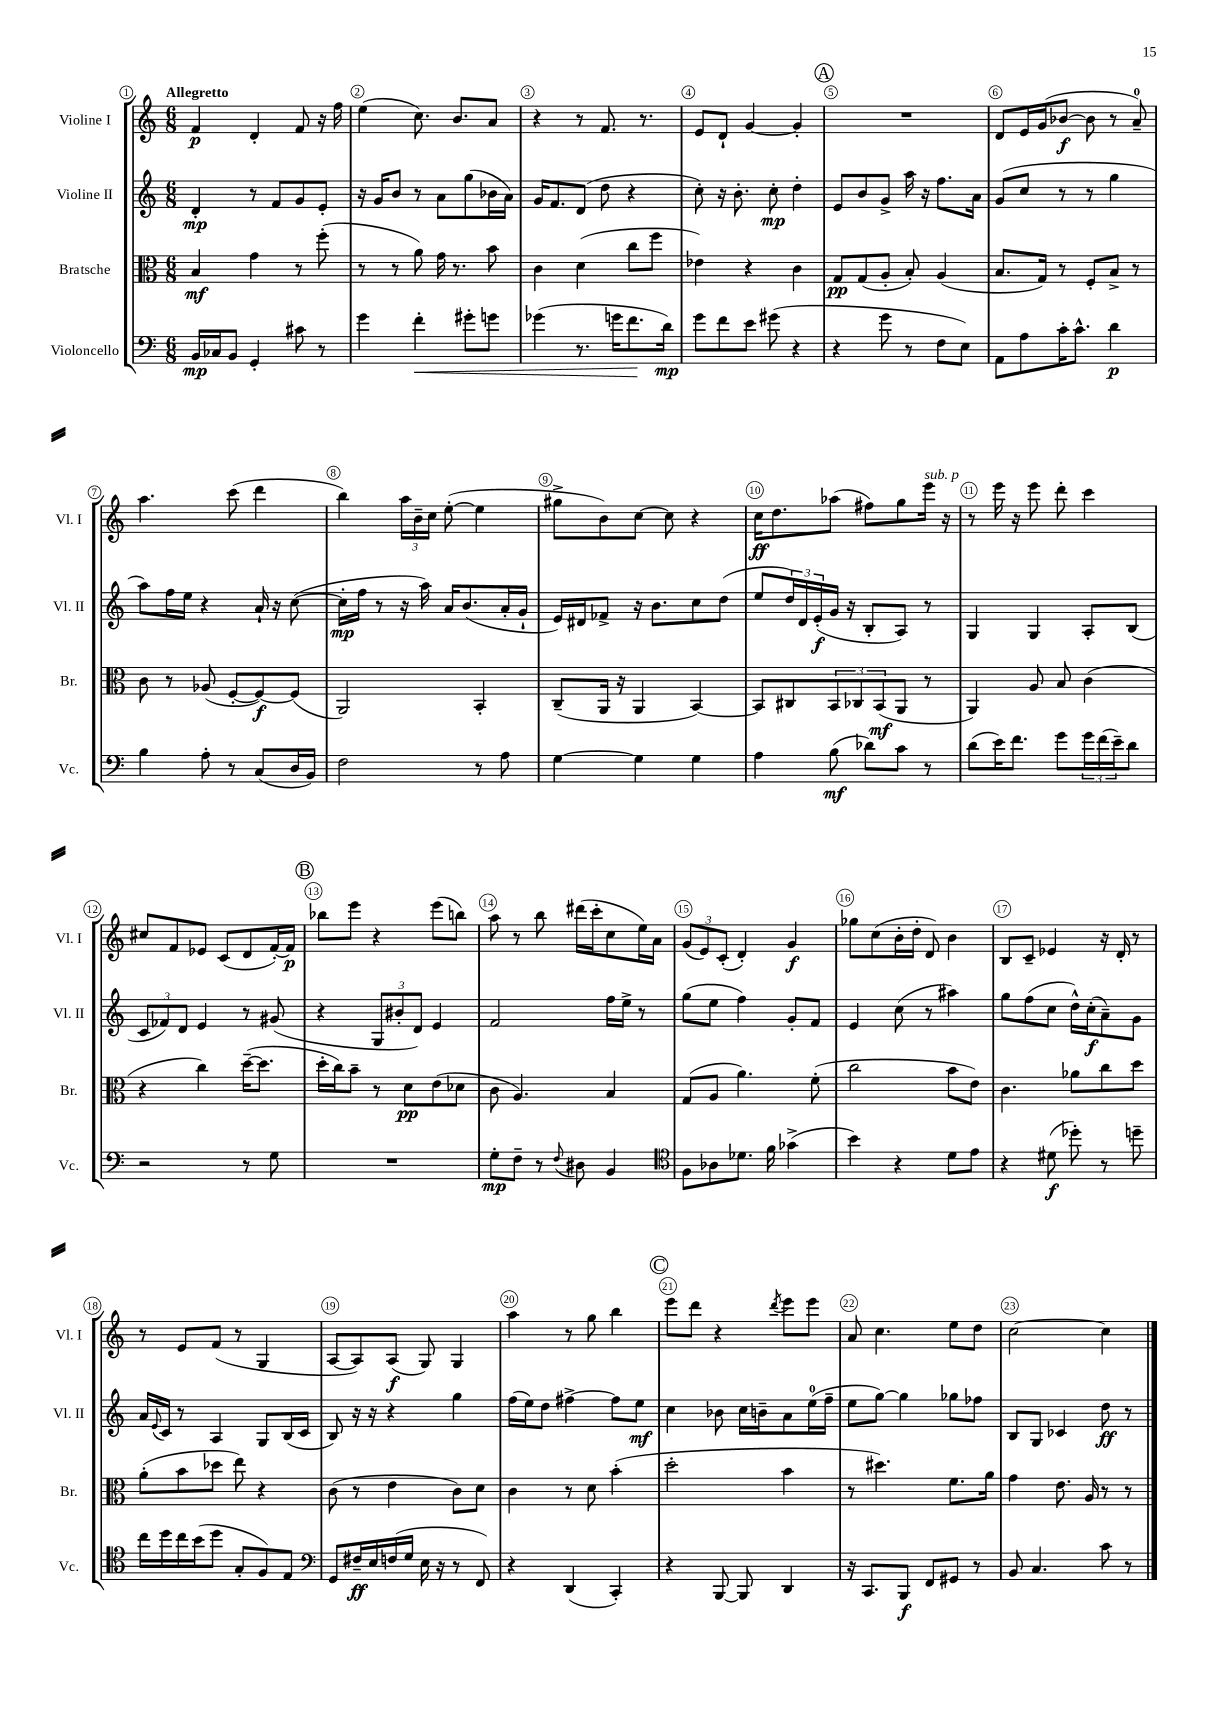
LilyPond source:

<<
\new StaffGroup <<
\new Staff = "s0" \with { instrumentName = "Violine I" shortInstrumentName = "Vl. I" } {
    \clef treble \key c \major \numericTimeSignature \time 6/8 \tempo "Allegretto"
    f'4\p d'4-. f'8 r16 f''16 |
    e''4( c''8.) b'8. a'8 |
    r4 r8 f'8. r8. |
    e'8 d'8-! g'4~ g'4-. |
    \mark \markup { \circle "A" } R2. |
    d'8 e'16 g'16( bes'8~\f bes'8 r8 a'8-0--) |
    a''4. c'''8( d'''4 |
    b''4) \tuplet 3/2 { a''16 b'16-- c''16 } e''8~-.( e''4 |
    gis''8-> b'8) c''8~ c''8 r4 |
    c''16\ff d''8. aes''8( fis''8) g''8 e'''16^\markup { \italic "sub. p" } r16 |
    r8 e'''16 r16 e'''8 d'''8-. c'''4 |
    cis''8 f'8 ees'8 c'8( d'8 f'16~-.) f'16\p |
    \mark \markup { \circle "B" } bes''8 e'''8 r4 e'''8( b''8) |
    a''8 r8 b''8 dis'''16( c'''16-. c''8 e''16) a'16 |
    \tuplet 3/2 { g'8( e'8) c'8-.( } d'4-.) g'4\f |
    ges''8 c''8( b'16-. d''16-. d'8) b'4 |
    b8 c'8-- ees'4 r16 d'16-. r8 |
    r8 e'8 f'8( r8 g4 |
    a8~ a8) a8\f( g8) g4 |
    a''4 r8 g''8 b''4 |
    \mark \markup { \circle "C" } e'''8 d'''8 r4 \acciaccatura { d'''8 } e'''8 e'''8 |
    a'8 c''4. e''8 d''8 |
    c''2~ c''4 \bar "|." |
}
\new Staff = "s1" \with { instrumentName = "Violine II" shortInstrumentName = "Vl. II" } {
    \clef treble \key c \major \numericTimeSignature \time 6/8
    d'4-.\mp r8 f'8 g'8 e'8-. |
    r16 g'16 b'8 r8 a'8 g''8( bes'16 a'16) |
    g'16 f'8. d'8( d''8 r4 |
    c''8-.) r16 b'8.-. c''8-.\mp d''4-. |
    \mark \markup { \circle "A" } e'8 b'8 g'8-> a''16 r16 f''8. a'16 |
    g'8( c''8 r8 r8 g''4 |
    a''8) f''16 e''16 r4 a'16-! r16 c''8~( |
    c''16-.\mp f''16 r8 r16 a''16) a'16 b'8.( a'16-. g'16-! |
    e'16) dis'16 fes'8-> r16 b'8. c''8 d''8( |
    e''8 \tuplet 3/2 { d''16) d'16 e'16-.\f( } g'16 r16 b8-. a8) r8 |
    g4 g4 a8-. b8( |
    \tuplet 3/2 { c'8 fes'8) d'8 } e'4 r8 gis'8( |
    \mark \markup { \circle "B" } r4 \tuplet 3/2 { g8 bis'8-. d'8) } e'4 |
    f'2 f''16 e''16-> r8 |
    g''8( e''8 f''4) g'8-. f'8 |
    e'4 c''8( r8 ais''4) |
    g''8 f''8( c''8 d''16-^) c''16-.\f( a'8--) g'8 |
    a'16 \appoggiatura { e'8 } c'16 r8 a4 g8 b16( c'16 |
    b8) r16 r16 r4 g''4 |
    f''16( e''16) d''8 fis''4~-> fis''8 e''8\mf |
    \mark \markup { \circle "C" } c''4 bes'8 c''16 b'16-- a'8 e''16-0( f''16-- |
    e''8 g''8~) g''4 ges''8 fes''8 |
    b8 g8 ces'4 d''8\ff r8 \bar "|." |
}
\new Staff = "s2" \with { instrumentName = "Bratsche" shortInstrumentName = "Br." } {
    \clef alto \key c \major \numericTimeSignature \time 6/8
    b4\mf g'4 r8 f''8-.( |
    r8 r8 a'8) g'16 r8. b'8 |
    c'4 d'4( c''8 f''8 |
    ees'4) r4 c'4 |
    \mark \markup { \circle "A" } g8\pp g8( a8-. b8-.) a4( |
    b8. g16) r8 f8-. b8-> r8 |
    c'8 r8 aes8( f8~-. f8~\f) f8( |
    a,2) b,4-. |
    c8--( a,16 r16 a,4 b,4~) |
    b,8 cis8 \tuplet 3/2 { b,8 ces8 b,8\mf( } a,8 r8 |
    a,4) a8 b8 c'4( |
    r4 c''4) d''16~--( d''8. |
    \mark \markup { \circle "B" } d''16-. c''16) b'8-- r8 d'8\pp e'8( des'8 |
    c'8 a4.) b4 |
    g8( a8 a'4.) f'8-.( |
    c''2 b'8 e'8) |
    c'4. aes'8 c''8 d''8 |
    a'8-.( b'8 des''8 e''8) r4 |
    c'8( r8 e'4 c'8) d'8 |
    c'4 r8 d'8 b'4-.( |
    \mark \markup { \circle "C" } d''2-. b'4 |
    r8 dis''4.) f'8. a'16 |
    g'4 e'8. a16 r8 r8 \bar "|." |
}
\new Staff = "s3" \with { instrumentName = "Violoncello" shortInstrumentName = "Vc." } {
    \clef bass \key c \major \numericTimeSignature \time 6/8
    b,16\mp ces16 b,8 g,4-. cis'8 r8 |
    g'4 f'4-.\< gis'8-. g'8 |
    ges'4( r8. g'16 f'8.\! d'16\mp) |
    g'8 f'8 e'8 gis'8( r4 |
    \mark \markup { \circle "A" } r4 g'8 r8 f8 e8) |
    a,8 a8 c'16-. c'8.-^ d'4\p |
    b4 a8-. r8 c8( d16 b,16) |
    f2 r8 a8 |
    g4~ g4 g4 |
    a4 b8\mf( des'8) c'8 r8 |
    d'8( e'16) f'8. g'8 \tuplet 3/2 { g'16 f'16( e'16--) } d'8 |
    r2 r8 g8 |
    \mark \markup { \circle "B" } R2. |
    g8-.\mp f8-- r8 \appoggiatura { f8 } dis8 b,4 |
    \clef tenor f8 aes8 des'8. f'16 ges'4->( |
    b'4) r4 d'8 e'8 |
    r4 dis'8\f( des''8-.) r8 d''8-- |
    c''16 d''16 c''16 b'16( d''8 g8-. f8) e8 |
    \clef bass g,8 fis16--\ff e16 f16( g16 e16 r16 r8 f,8) |
    r4 d,4( c,4-.) |
    \mark \markup { \circle "C" } r4 b,,8~ b,,8 d,4 |
    r16 c,8. b,,8\f f,8 gis,8 r8 |
    b,8 c4. c'8 r8 \bar "|." |
}
>>
>>
\layout { \context { \Score \override BarNumber.break-visibility = ##(#f #t #t) barNumberVisibility = #all-bar-numbers-visible \override BarNumber.stencil = #(make-stencil-circler 0.1 0.3 ly:text-interface::print) } }
